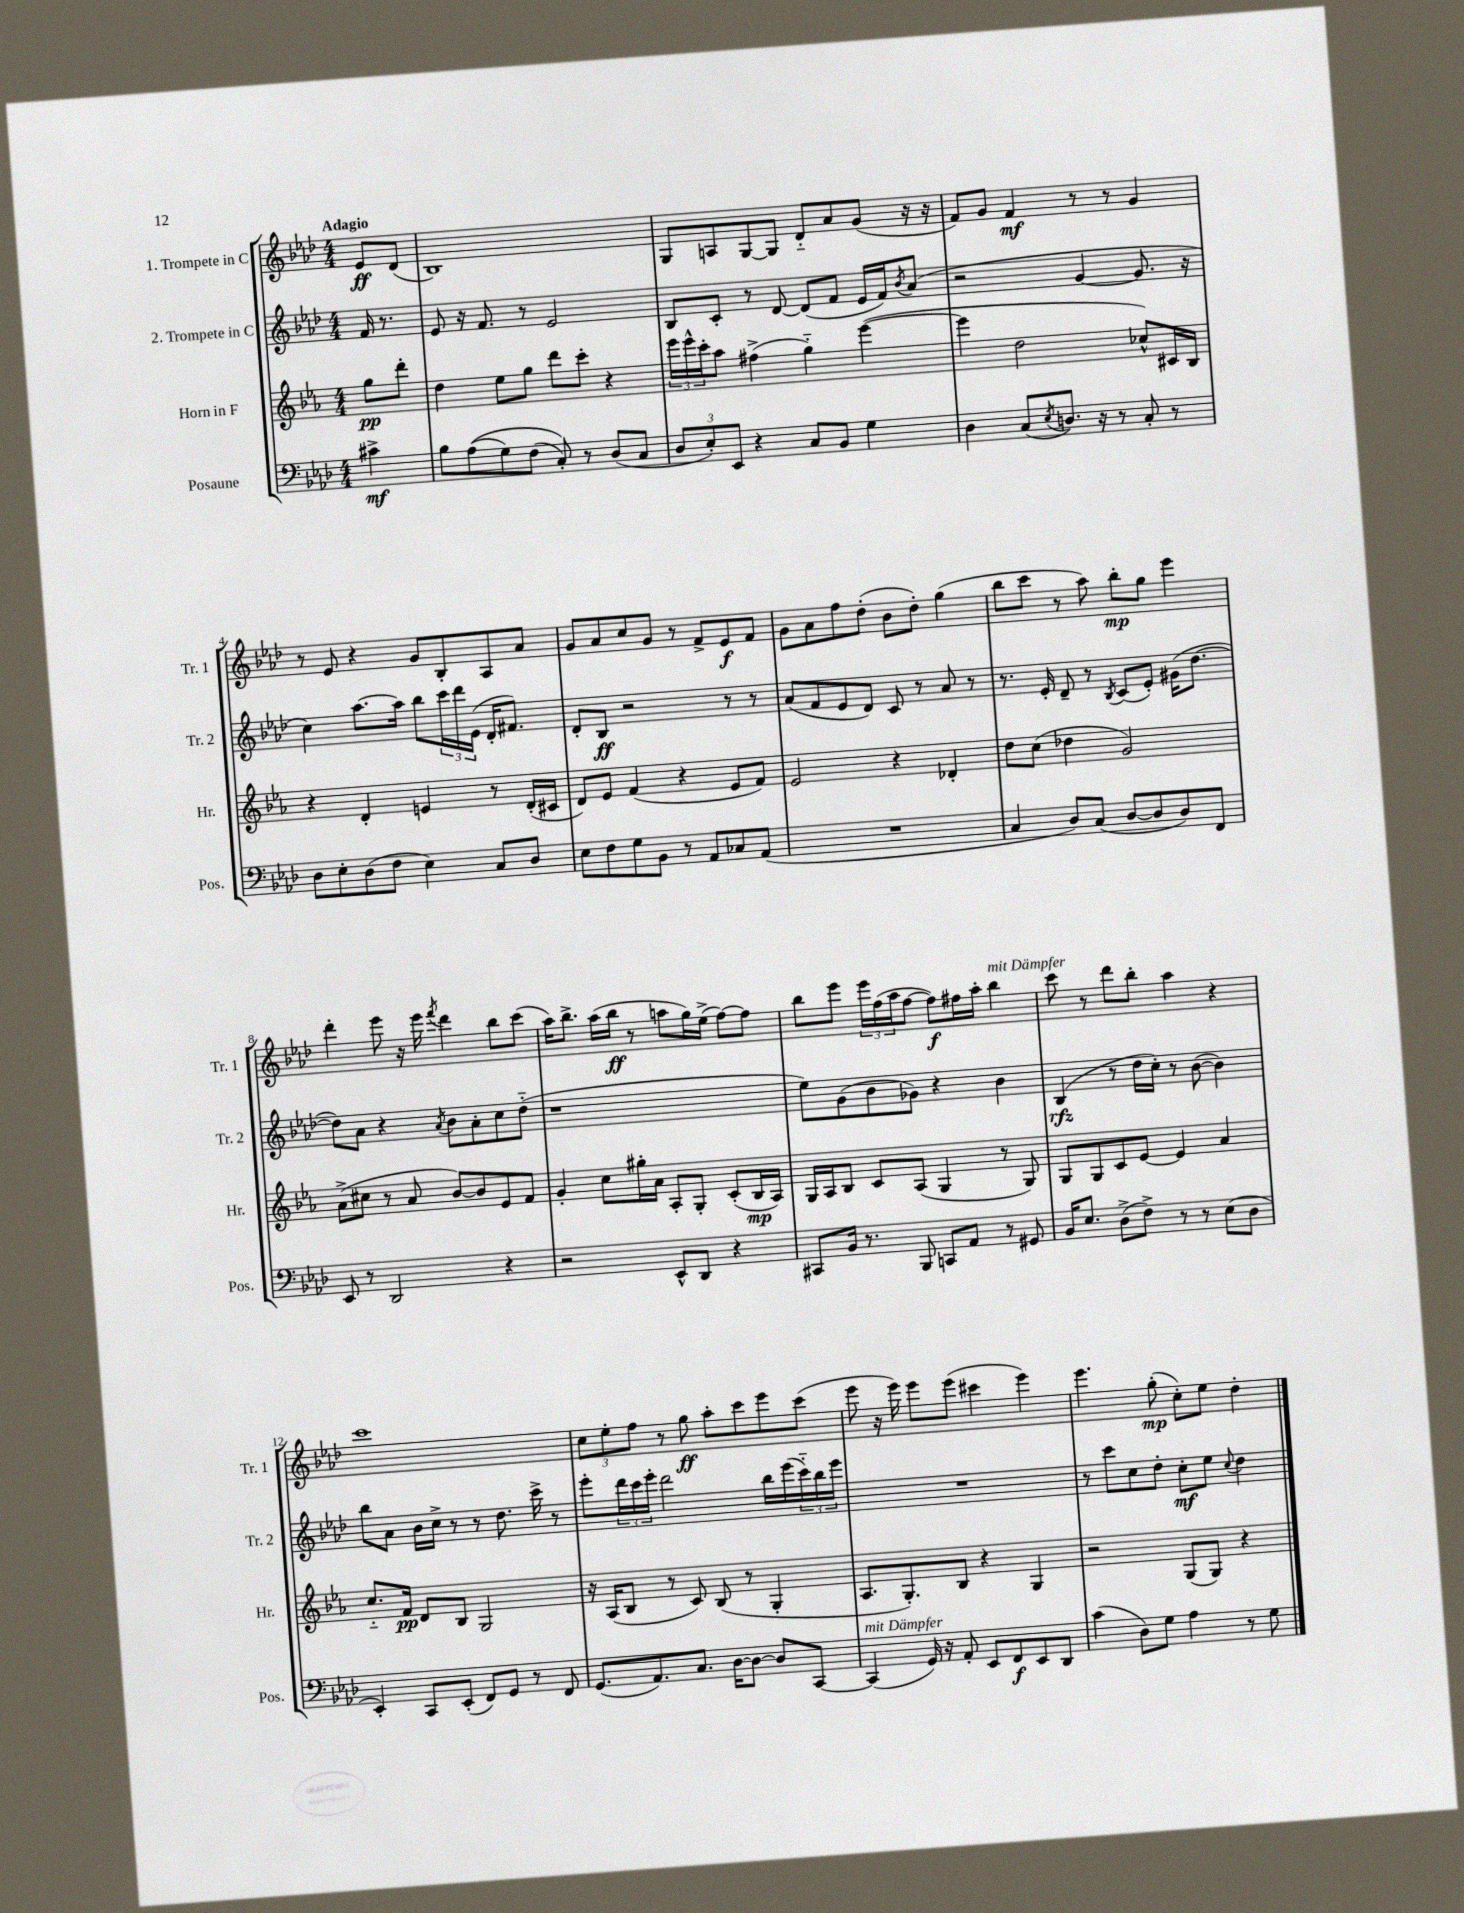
<<
\new StaffGroup <<
\new Staff = "s0" \with { instrumentName = "1. Trompete in C" shortInstrumentName = "Tr. 1" } {
    \clef treble \key aes \major \numericTimeSignature \time 4/4 \partial 4 \tempo "Adagio"
    ees'8\ff des'8( |
    bes1) |
    g8 a8 g8~ g8 des'8-_ aes'8 g'8( r16 r16 |
    f'8) g'8 f'4\mf r8 r8 g'4 |
    r8 ees'8 r4 g'8 bes8-. aes8 aes'8 |
    g'8 aes'8 c''8 g'8 r8 f'8-> ees'8\f f'8 |
    g'8 aes'8 f''8 des''8-.( bes'8 des''8-.) g''4( |
    bes''8 c'''8 r8 aes''8) bes''8-.\mp g''8 ees'''4 |
    des'''4-. ees'''8 r16 ees'''16 \acciaccatura { f'''8 } des'''4 bes''8 c'''8( |
    aes''16) bes''8.-> aes''16( bes''16\ff r8 a''8 g''16) ees''16->( f''8~) f''8 |
    bes''8 ees'''8 \tuplet 3/2 { ees'''16 f''16( aes''16 } f''8~ f''8\f) fis''16 aes''16-. bes''4^\markup { \italic "mit Dämpfer" } |
    c'''8 r8 des'''8 bes''8-. aes''4 r4 |
    c'''1 |
    \tuplet 3/2 { c''8 ees''8-. f''8 } r8 g''8\ff aes''8-. c'''8 ees'''8 c'''8( |
    ees'''8 r16 ees'''16) ees'''8 ees'''8( cis'''4 ees'''4) |
    ees'''4. g''8-.\mp( c''8-.) ees''8 des''4-. \bar "|." |
}
\new Staff = "s1" \with { instrumentName = "2. Trompete in C" shortInstrumentName = "Tr. 2" } {
    \clef treble \key aes \major \numericTimeSignature \time 4/4 \partial 4
    f'16 r8. |
    ees'8 r16 f'8. r8 ees'2 |
    bes8 c'8-. r8 des'8~ des'8( f'8 ees'16 f'16) \acciaccatura { bes'8 } aes'8( |
    r2 g'4~ g'8. r16 |
    c''4) aes''8.~ aes''16 bes''8 \tuplet 3/2 { c'''16 des'''16 ees'16( } des'16-. fis'8.) |
    des'8-. bes8\ff r2 r8 r8 |
    aes'8( f'8 ees'8 des'8) c'8 r8 aes'8 r8 |
    r8. ees'16-. des'8-- r8 \acciaccatura { bes8 } c'8( ees'8-.) gis'16( des''8.~ |
    des''8) aes'8 r4 \acciaccatura { aes'8 } bes'8 aes'8-. c''8 des''8-_( |
    r1 |
    ees''8) g'8( bes'8 ges'8) r4 bes'4 |
    bes4\rfz( r8 des''16 c''16-.) r8 bes'8~( bes'4) |
    bes''8 aes'8 bes'16 c''16-> r8 r8 des''8. c'''16-> r8 |
    ees'''8-. \tuplet 3/2 { des'''16 c'''16 ees'''16-. } des'''2 bes''16 ees'''16( \tuplet 3/2 { c'''16-_) bes''16 ees'''16 } |
    R1 |
    r8 c'''8 c''8 des''8-. c''8-.\mf ees''8 \appoggiatura { c''8 } des''4 \bar "|." |
}
\new Staff = "s2" \with { instrumentName = "Horn in F" shortInstrumentName = "Hr." } {
    \clef treble \key ees \major \numericTimeSignature \time 4/4 \partial 4
    g''8\pp d'''8-. |
    d''4 ees''8 g''8 d'''8 c'''8-. r4 |
    \tuplet 3/2 { ees'''16 ees'''16-^ c'''16-. } aes''8 fis''4->( g''4-_) ees'''4~( |
    ees'''4 d''2 ces''8-^) cis'16 bes16 |
    r4 d'4-. e'4 r8 d'16-.( cis'16 |
    d'8) ees'8 f'4( r4 ees'8 f'8) |
    ees'2 r4 des'4-. |
    d''8 c''8( des''4 g'2) |
    aes'8->( cis''8 r8 aes'8 bes'8~) bes'8 ees'8 f'8 |
    g'4-. c''8 gis''16-. aes'16 aes8-. g8-. c'8-.( bes16\mp aes16) |
    g16 aes16 bes8 c'8 aes8( g4 r8 g8) |
    g8 g8 c'8 ees'8~ ees'4 aes'4 |
    c''8.-_ f'16\pp d'8 bes8 g2 |
    r16 aes16( bes8 r8 c'8) bes8( r8 g4-. |
    aes8. g8.-.) bes8 r4 g4 |
    r2 g8( g8) r4 \bar "|." |
}
\new Staff = "s3" \with { instrumentName = "Posaune" shortInstrumentName = "Pos." } {
    \clef bass \key aes \major \numericTimeSignature \time 4/4 \partial 4
    cis'4->\mf |
    bes8 aes8(\( g8) f8( c8-.)\) r8 des8( c8 |
    \tuplet 3/2 { des8 ees8-.) ees,8 } r4 c8 bes,8 g4 |
    des4 c8( \acciaccatura { ees8 } d8.) r16 r8 c8-. r8 |
    des8 ees8-. des8( f8 ees4) c8 des8 |
    ees8 f8 g8 bes,8 r8 aes,8 ces8 aes,8( |
    R1 |
    c4 des8) c8( des8~ des8 des8) f,8 |
    ees,8 r8 des,2 r4 |
    r2 ees,8-^ des,8 r4 |
    cis,8 bes,16 r8. bes,,8 c,8 aes,8 r8 gis,8 |
    bes,16 ees8. des8->( f8->) r8 r8 ees8( des8 |
    ees,4-.) c,8 ees,8-.( f,8) g,8 r8 f,8 |
    g,8.( aes,8.) c8. des16~ des8~ des8 c,8~ |
    c,4^\markup { \italic "mit Dämpfer" }( g,16) r16 aes,8-. ees,8 f,8\f ees,8 des,8 |
    c'4( des8) g8 aes4 r8 g8 \bar "|." |
}
>>
>>
